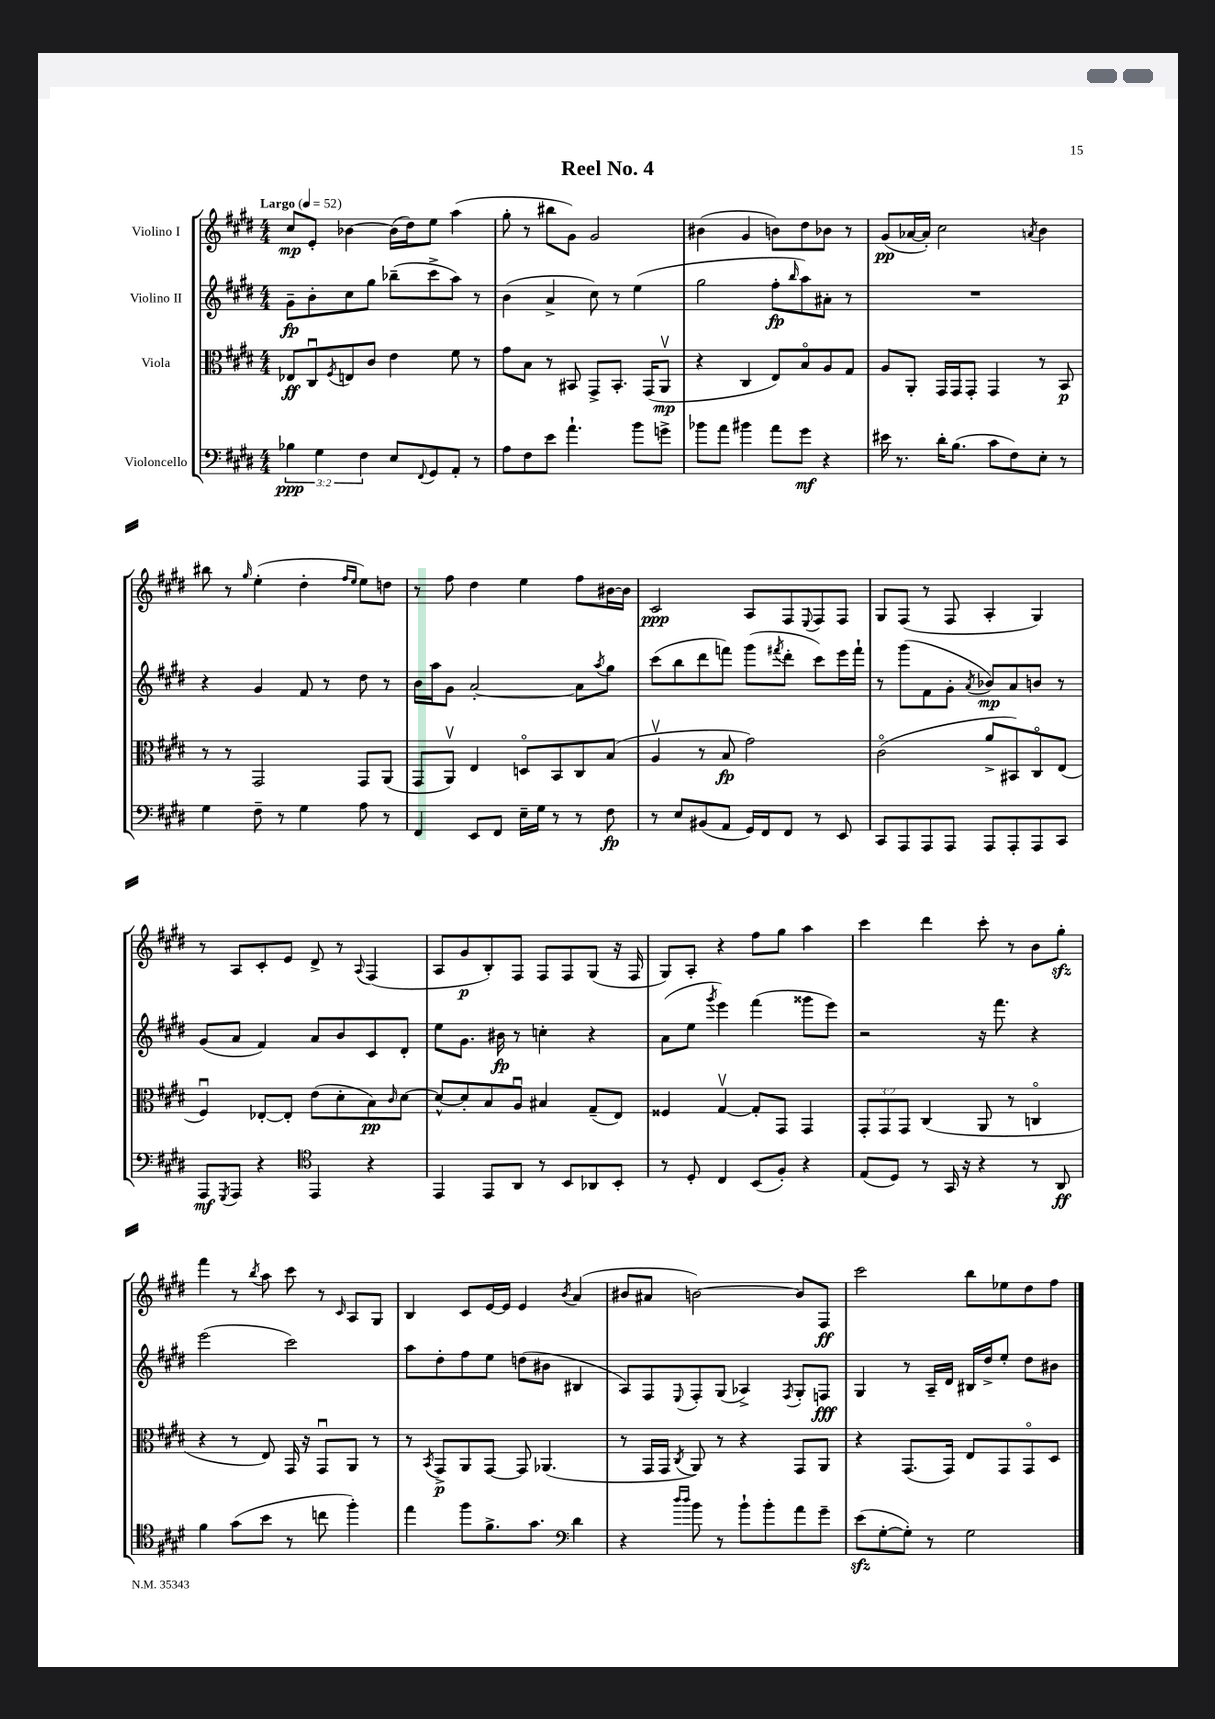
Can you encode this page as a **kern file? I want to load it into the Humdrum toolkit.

**kern	**kern	**kern	**kern
*staff4	*staff3	*staff2	*staff1
*clefF4	*clefC3	*clefG2	*clefG2
*k[f#c#g#d#]	*k[f#c#g#d#]	*k[f#c#g#d#]	*k[f#c#g#d#]
*M4/4	*M4/4	*M4/4	*M4/4
*MM52	*MM52	*MM52	*MM52
6B-	8E-	8g#~	8cc#
.	8C#u	8b'	8e'
6G#	.	.	.
.	8qF#	.	.
.	8E	8cc#	[4b-
6F#	.	.	.
.	8c#	8gg#	.
8E	4e	(8bb-~	(16b-]
.	.	.	16dd#)
8qqFF#	.	.	.
8GG#	.	8ccc#^	8ee
8AA'	8f#	8aa)	(4aa
8r	8r	8r	.
=	=	=	=
8A	8g#	(4b	8gg#'
8F#	8B	.	8r
8e	8r	4a^	8bb#
4.a`	8BB#	.	8g#)
.	8GG#^	8cc#)	2g#
.	8.BB#'	8r	.
8b	.	(4ee	.
.	(16GG#	.	.
8g^	8AAv	.	.
=	=	=	=
8b-	4r	2gg#	(4b#
8a	.	.	.
4b#	4C#	.	4g#
8a	8E)	8ff#'	8b)
.	.	16qqbb	.
8g#	8Bo	8aa)	8dd#
4r	8A	8a#'	8b-
.	8G#	8r	8r
=	=	=	=
16e#	8A	1r	(8g#
8.r	.	.	.
.	8AA'	.	[16a-
.	.	.	16a-'])
16d#'	16GG#	.	2cc#
(8.B	16GG#	.	.
.	8GG#'	.	.
8c#	4GG#	.	.
8F#)	.	.	.
.	.	.	8qa
8E'	8r	.	4b
8r	8BB	.	.
=	=	=	=
4G#	8r	4r	8bb#
.	8r	.	8r
.	.	.	16qqgg#
8F#~	2GG#	4g#	(4ee'
8r	.	.	.
4G#	.	8f#	4dd#'
.	.	8r	.
.	.	.	16qqff#
.	.	.	16qqee
8A	8GG#	8dd#	8ee)
8r	(8AA	8r	8dd
=	=	=	=
4FF#	8GG#	16b	8r
.	.	16aa	.
.	8AAv)	8g#	8ff#
8EE	4E	[2a'	4dd#
8FF#	.	.	.
16E~	8Do	.	4ee
16G#	.	.	.
8r	8BB	.	.
8r	8C#	8a]	8ff#
.	.	8qaa	.
8F#	(8B	8gg#	[16b#
.	.	.	16b#]
=	=	=	=
8r	4Av	(8ccc#	2c#
8E	.	8bb	.
(8BB#	8r	8ddd#	.
8AA	8B	8fff)	.
16GG#)	2g#)	(8ggg#	8A
16FF#	.	.	.
.	.	8qfff#	.
8FF#	.	8ddd#'	8F#
.	.	.	8qqE
8r	.	8ccc#)	8F#
8EE	.	16eee	8F#
.	.	16fff#`	.
=	=	=	=
8CC#	(2c#o	8r	8G#
8AAA	.	(8ggg#	(8F#
8AAA	.	8f#	8r
8AAA	.	8g#'	8F#
.	.	8qa	.
8AAA	8a^	8b-)	4A'
8AAA'	8BB#)	8a	.
8AAA	8C#o	8b	4G#)
8CC#	(8E	8r	.
=	=	=	=
8AAA	4F#u)	(8g#	8r
8qGGG#	.	.	.
8AAA	.	8a	8A
4r	[8E-'	4f#)	8c#'
.	8E-']	.	8e
*clefC4	*	*	*
4EE	(8e	8a	8d#^
.	8d#'	8b	8r
.	.	.	8qqA
4r	8B)	8c#	(4F#
.	16qqc#	.	.
.	[8d#	8d#'	.
=	=	=	=
4EE	8d#^^_	8ee	8A
.	8d#']	8.g#	8g#
8EE	8B	.	8B')
.	.	16b#	.
8AA	8Au	8r	8F#
8r	4B#	4cc'	8F#
8BB	.	.	8F#
8AA-	(8G#~	4r	(8G#
8BB'	8E)	.	16r
.	.	.	16F#
=	=	=	=
8r	4F##	(8a	8G#)
8D#'	.	8ee	8A'
.	.	8qggg#	.
4C#	[4G#v	4eee)	4r
(8BB	8G#']	(4fff#	8ff#
8F#')	8GG#	.	8gg#
4r	4GG#	8ggg##	4aa
.	.	8eee)	.
=	=	=	=
(8E	12GG#'	2r	4ccc#
.	12GG#	.	.
8D#)	.	.	.
.	12GG#	.	.
8r	(4C#	.	4ddd#
16GG#	.	.	.
16r	.	.	.
4r	8AA	16r	8ccc#'
.	.	8.fff#	.
.	8r	.	8r
8r	4Co	4r	8b
8AA	.	.	8gg#'
=	=	=	=
4f#	4r	(2eee	4fff#
(8g#	8r	.	8r
.	.	.	8qbb
8b	8E)	.	8aa
8r	16GG#	2ccc#)	8ccc#
.	16r	.	.
8cc	8GG#u	.	8r
.	.	.	16qqc#
4ff#')	8AA	.	8A
.	8r	.	8G#
=	=	=	=
4ee	8r	8aa	4B
.	8qBB	.	.
.	8GG#^	8dd#'	.
8ff#	8AA	8ff#	8c#
8.f#^	[8GG#	8ee	[16e
.	.	.	16e]
.	8GG#]	(8dd	4e
8.g#	.	.	.
.	(4.AA-	8b#	.
*clefF4	*	*	*
.	.	.	8qb
4d#	.	4B#	(4a
=	=	=	=
4r	8r	8A)	8b#
.	16GG#	8F#	8a#
.	16GG#	.	.
16qqdd#	.	.	.
16qqdd#	8qC#	8qqE	.
8b	8AA)	8F#'	[2b)
8r	8r	(8G#	.
8b`	4r	4A-^)	.
8b'	.	.	.
.	.	8qF#	.
8a	8GG#	8G#'	8b]
8g#~	8AA	8F	8F#
=	=	=	=
(8e	4r	4G#	2ccc#
[8G#'	.	.	.
8G#'])	(8.GG#	8r	.
8r	.	16A~	.
.	16GG#)	16d#	.
2G#	8E	16B#	8bb
.	.	16dd#^	.
.	8GG#	8ee'	8ee-
.	8GG#o	8dd#	8dd#
.	8D#	8b#	8ff#
==	==	==	==
*-	*-	*-	*-
